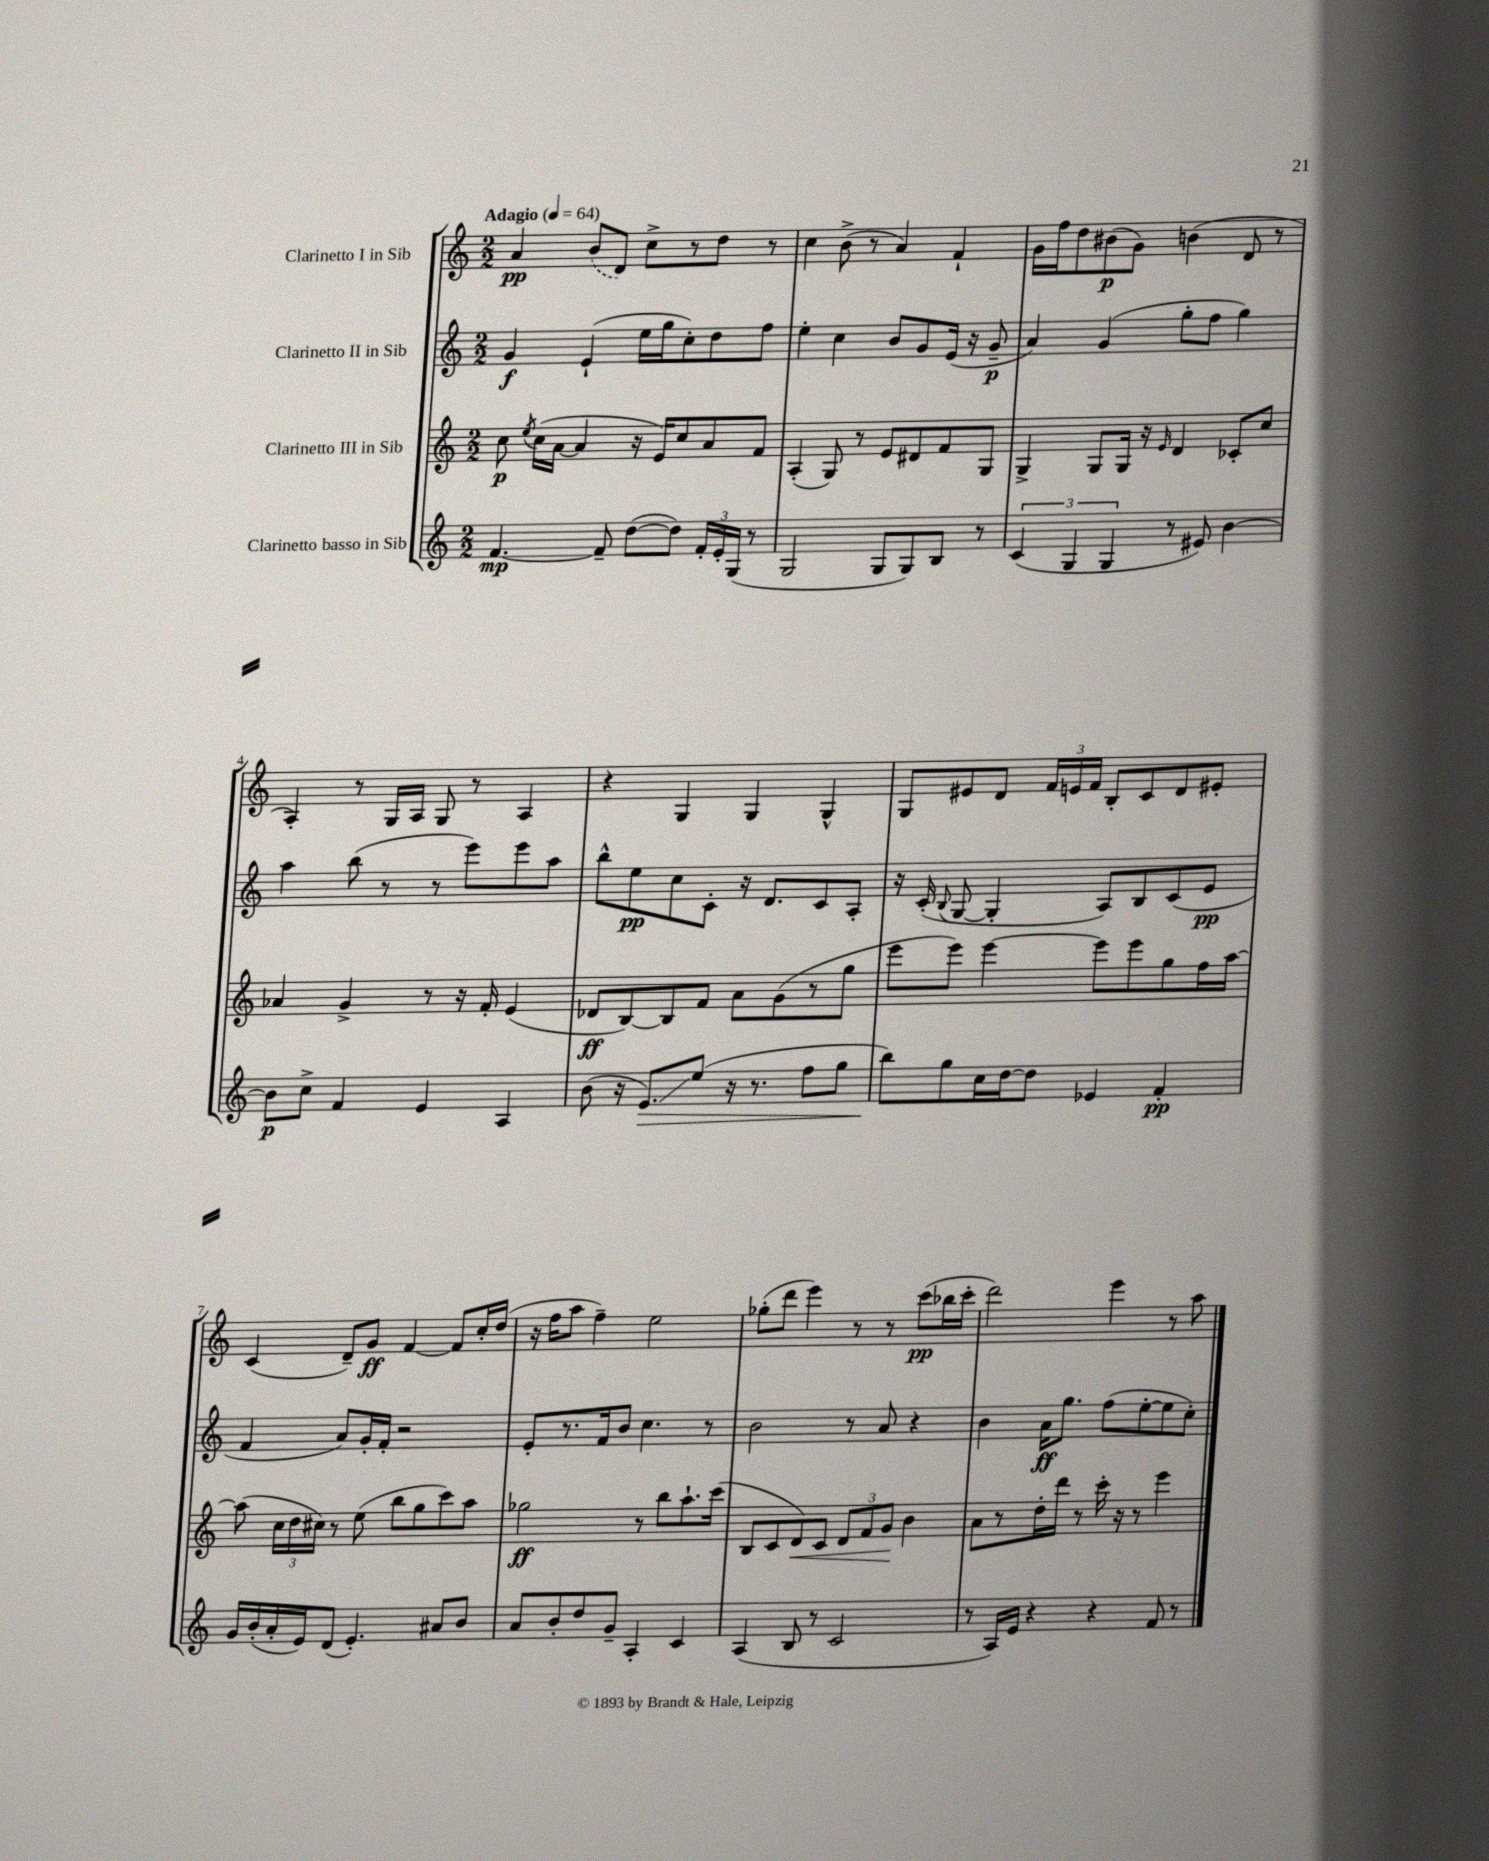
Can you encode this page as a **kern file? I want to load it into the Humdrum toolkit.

**kern	**kern	**kern	**kern
*staff4	*staff3	*staff2	*staff1
*clefG2	*clefG2	*clefG2	*clefG2
*k[]	*k[]	*k[]	*k[]
*M2/2	*M2/2	*M2/2	*M2/2
*MM64	*MM64	*MM64	*MM64
[4.f	8cc	4g	4a
.	8qee	.	.
.	(16cc	.	.
.	[16a	.	.
.	4a]	(4e`	(8b
8f~]	.	.	8d)
([8dd	16r	16ee	8cc^
.	16e)	16gg	.
8dd])	8cc	8cc')	8r
24f'	8a	8dd	8dd
24e'	.	.	.
(24G	.	.	.
8r	8f	8ff	8r
=	=	=	=
2G	(4A'	4ee'	4cc
.	8G)	4cc	(8b^
.	8r	.	8r
8G	8e	8b	4a)
8G)	8d#	8g	.
8B	8f	(16e	4f`
.	.	16r	.
8r	8G	8g~	.
=	=	=	=
(6c	4G^	4a)	16g
.	.	.	16ff
.	.	.	8dd
6G	.	.	.
.	8G	(4g	(8b#
6G	.	.	.
.	16G	.	8g)
.	16r	.	.
.	16qqe	.	.
8r	4d	8gg'	(4b
8e#)	.	8ff	.
[4b	8c-'	4gg)	8d
.	8cc	.	8r
=	=	=	=
8b]	4a-	4aa	4A')
8cc^	.	.	.
4f	4g^	(8bb	8r
.	.	8r	16G
.	.	.	16A
4e	8r	8r	8G
.	16r	8eee)	8r
.	16f'	.	.
4A	(4e	8eee	4A
.	.	8aa	.
=	=	=	=
(8b	8d-	8bb^^	4r
16r	[8B)	8ee	.
8.e)	.	.	.
.	8B]	8cc	4G
(8ee	8f	8c'	.
16r	8a	16r	4G
8.r	.	8.d	.
.	(8g	.	.
8ff	8r	8c	4G^^
8gg	8gg	8A'	.
=	=	=	=
8bb)	8eee	16r	8G
.	.	(16c'	.
.	.	8qqB	.
8gg	8eee)	[8G	8e#
16cc	[4eee	4G']	8d
[16dd	.	.	.
8dd]	.	.	24f
.	.	.	24e
.	.	.	24f
4e-	8eee]	8A)	8B'
.	8eee	8B	8c
4f'	8gg	(8c	8d
.	16ff	8e	8e#'
.	[16aa	.	.
=	=	=	=
16g	(8aa]	4f	(4c
(16b'	.	.	.
16a'	24cc	.	.
.	24dd	.	.
16e)	.	.	.
.	24cc#)	.	.
(8d	8r	8a)	8d~)
4.e')	(8ee	16g'	8g
.	.	16f'	.
.	8bb	2r	[4f
.	8gg	.	.
8a#	8ccc)	.	8f]
8b	8aa	.	16cc'
.	.	.	(16dd
=	=	=	=
8a	2gg-	8e'	16r
.	.	.	16ff
8b'	.	8.r	8aa
8dd	.	.	4ff~)
.	.	16f	.
8g~	.	8b	.
4A'	8r	4.cc	2ee
.	8bb	.	.
4c	8.aa`	.	.
.	.	8r	.
.	(16ccc	.	.
=	=	=	=
(4A	8B	2b	(8gg-'
.	8c	.	8ddd
8B	8d)	.	4eee)
8r	8c	.	.
2c	12d	8r	8r
.	12f	.	.
.	.	8a	8r
.	12g	.	.
.	4b	4r	(8ccc
.	.	.	16bb-
.	.	.	16ccc'
=	=	=	=
8r	8a	4b	2ddd)
16A)	8r	.	.
16e	.	.	.
4r	16dd'	16a	.
.	16ddd	8.gg	.
.	8r	.	.
4r	16ccc'	(8ff	4eee
.	16r	.	.
.	8r	[8ee'	.
8f	4eee	8ee]	8r
8r	.	8cc')	8aa
==	==	==	==
*-	*-	*-	*-
